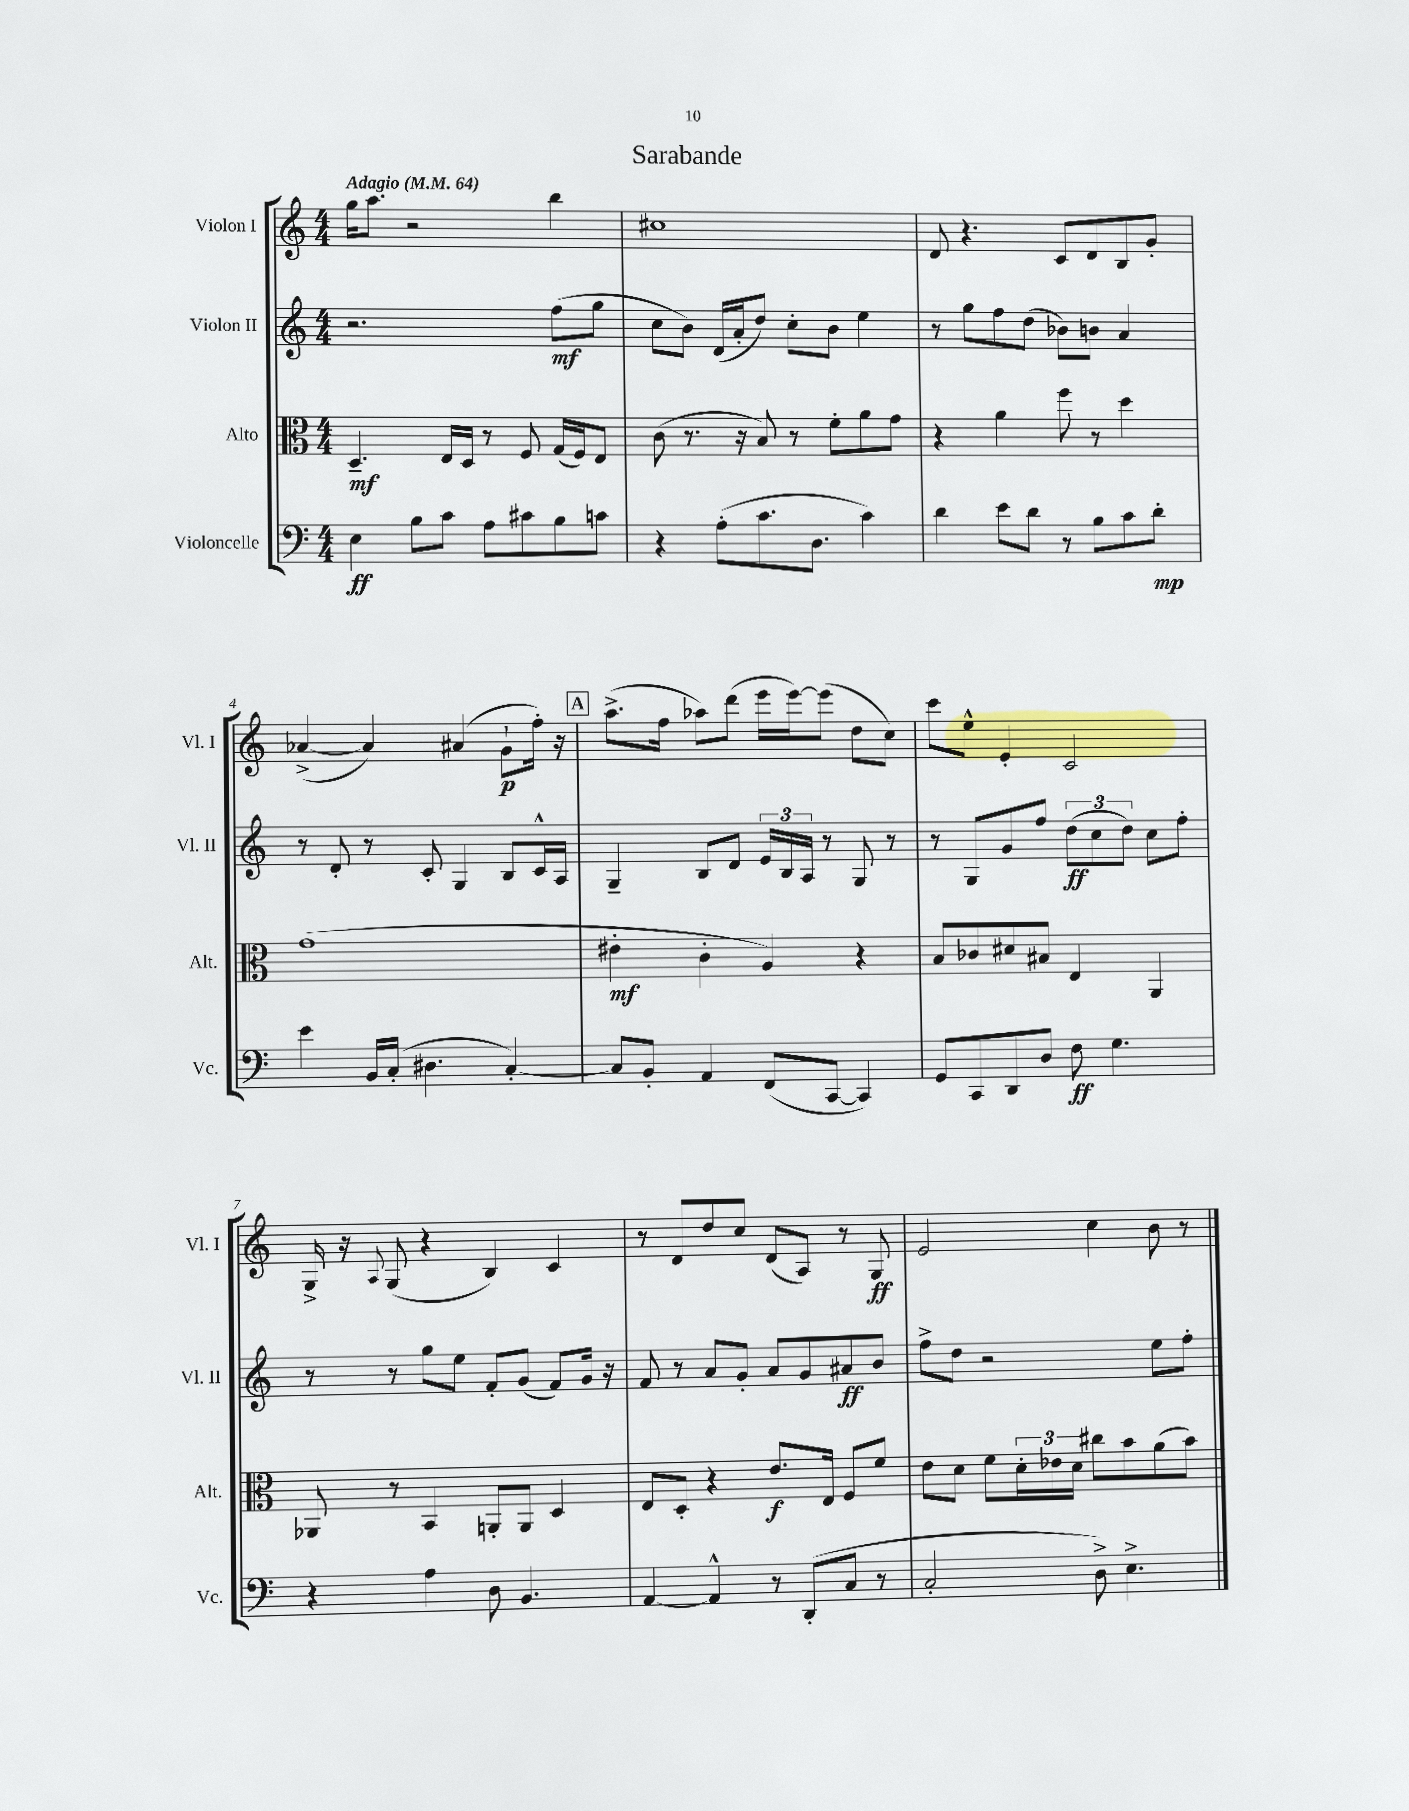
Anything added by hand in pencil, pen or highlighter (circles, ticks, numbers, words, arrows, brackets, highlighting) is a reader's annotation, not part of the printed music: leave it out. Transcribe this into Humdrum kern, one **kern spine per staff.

**kern	**kern	**kern	**kern
*staff4	*staff3	*staff2	*staff1
*clefF4	*clefC3	*clefG2	*clefG2
*k[]	*k[]	*k[]	*k[]
*M4/4	*M4/4	*M4/4	*M4/4
*MM64	*MM64	*MM64	*MM64
4E	4.D~	2.r	16gg
.	.	.	8.aa
8B	.	.	2r
8c	16E	.	.
.	16D	.	.
8A	8r	.	.
8c#	8F	.	.
8B	(16G	(8ff	4bb
.	16F)	.	.
8c	8E	8gg	.
=	=	=	=
4r	(8c	8cc	1cc#
.	8.r	8b)	.
(8A'	.	(16d	.
.	16r	16a'	.
8.c	8B)	8dd)	.
.	8r	8cc'	.
8.D	.	.	.
.	8f'	8b	.
4c)	8a	4ee	.
.	8g	.	.
=	=	=	=
4d	4r	8r	8d
.	.	8gg	4.r
8e	4a	8ff	.
8d	.	(8dd	.
8r	8ff	8b-)	8c
8B	8r	8b	8d
8c	4dd	4a	8B
8d'	.	.	8g'
=	=	=	=
4e	(1g	8r	([4a-^
.	.	8d'	.
16BB	.	8r	4a-])
(16C'	.	.	.
4.D#	.	8c'	.
.	.	4G	(4a#
[4C')	.	8B	8g`
.	.	16c^^	16ff')
.	.	16A	16r
=	=	=	=
8C]	4e#'	4G~	(8.aa^
8BB'	.	.	.
.	.	.	16ff
4AA	4c'	8B	8aa-)
.	.	8d	(8ddd
(8FF	4A)	24e	16eee
.	.	24B	.
.	.	.	[16eee)
.	.	24A	.
[8CC	.	8r	(8eee]
4CC])	4r	8G	8dd
.	.	8r	8cc)
=	=	=	=
8GG	8B	8r	8ccc
8CC	8c-	8G	8ee^^
8DD	8d#	8g	4e'
8D	8B#	8ff	.
8F	4E	(12dd	2c
.	.	12cc	.
4.G	.	.	.
.	.	12dd)	.
.	4AA	8cc	.
.	.	8ff'	.
=	=	=	=
4r	8AA-	8r	16G^
.	.	.	16r
.	.	.	8qqA
.	8r	8r	(8G
4A	4BB	8gg	4r
.	.	8ee	.
8D	8AA'	8f'	4B)
4.BB	8AA	(8g	.
.	4D	8f)	4c
.	.	16g	.
.	.	16r	.
=	=	=	=
[4AA	8E	8f	8r
.	8D'	8r	8d
4AA^^]	4r	8a	8dd
.	.	8g'	8cc
8r	8.e	8a	(8d
(8DD'	.	8g	8A)
.	16E	.	.
8C	8F	8a#	8r
8r	8f	8b	8G
=	=	=	=
2C'	8e	8ff^	2e
.	8d	8dd	.
.	8f	2r	.
.	24d'	.	.
.	24e-	.	.
.	24d	.	.
8D^)	8cc#	.	4cc
4.E^	8b	.	.
.	(8a	8ee	8b
.	8b)	8ff'	8r
==	==	==	==
*-	*-	*-	*-
